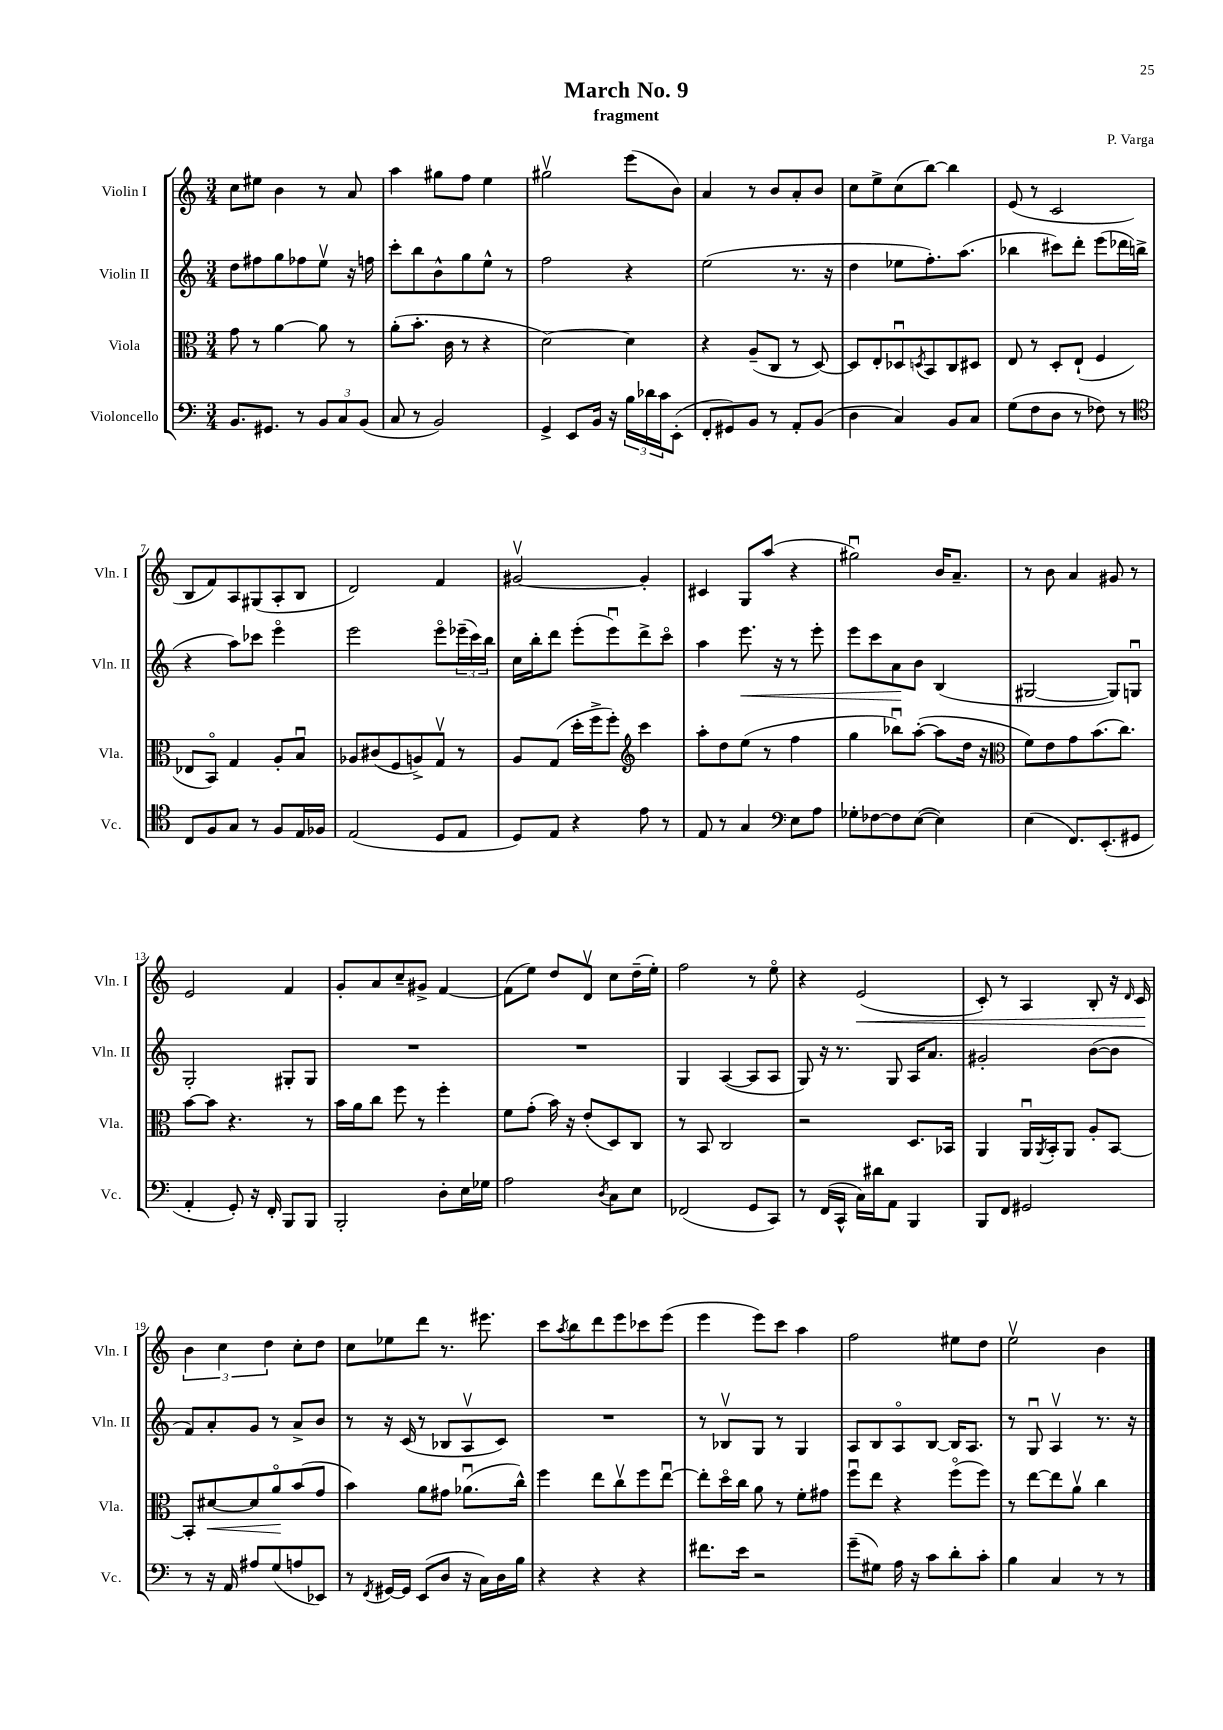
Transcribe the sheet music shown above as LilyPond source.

\header { title = "March No. 9" composer = "P. Varga" subtitle = "fragment" }
<<
\new StaffGroup <<
\new Staff = "s0" \with { instrumentName = "Violin I" shortInstrumentName = "Vln. I" } {
    \clef treble \key c \major \numericTimeSignature \time 3/4
    c''8 eis''8 b'4 r8 a'8 |
    a''4 gis''8 f''8 e''4 |
    gis''2\upbow e'''8( b'8) |
    a'4 r8 b'8 a'8-. b'8 |
    c''8 e''8-> c''8( b''8~) b''4 |
    e'8( r8 c'2 |
    b8 f'8) a8 gis8( a8-. b8 |
    d'2) f'4 |
    gis'2~\upbow gis'4-. |
    cis'4 g8 a''8( r4 |
    gis''2\downbow) b'16 a'8.-- |
    r8 b'8 a'4 gis'8 r8 |
    e'2 f'4 |
    g'8-. a'8 c''8-- gis'8-> f'4~ |
    f'8( e''8) d''8 d'8\upbow c''8 d''16--( e''16-.) |
    f''2 r8 e''8\flageolet |
    r4 e'2\<( |
    c'8-.) r8 a4 b8-. r16 \grace { d'16 } c'16\! |
    \tuplet 3/2 { b'4 c''4 d''4 } c''8-. d''8 |
    c''8 ees''8 d'''8 r8. eis'''8. |
    c'''8 \acciaccatura { a''8 } b''8 d'''8 e'''8 ces'''8 e'''8( |
    e'''4 e'''8) c'''8 a''4 |
    f''2 eis''8 d''8 |
    e''2\upbow b'4 \bar "|." |
}
\new Staff = "s1" \with { instrumentName = "Violin II" shortInstrumentName = "Vln. II" } {
    \clef treble \key c \major \numericTimeSignature \time 3/4
    d''8 fis''8 g''8 fes''8 e''8\upbow r16 f''16 |
    c'''8-. b''8 b'8-^ g''8 e''8-^ r8 |
    f''2 r4 |
    e''2( r8. r16 |
    d''4 ees''8 f''8.-.) a''8.( |
    bes''4 cis'''8) d'''8-. e'''8( des'''16 b''16-> |
    r4 a''8) ces'''8 e'''4\flageolet |
    e'''2 e'''8\flageolet \tuplet 3/2 { ees'''16--( c'''16) b''16 } |
    c''16 b''16-. d'''8 e'''8-.( e'''8\downbow) d'''8-> c'''8\flageolet |
    a''4 e'''8.\< r16 r8 e'''8-. |
    e'''8 c'''8 a'8\! b'8 b4( |
    gis2~ gis8) g8\downbow |
    g2-. gis8-. gis8 |
    R2. |
    R2. |
    g4 a4~( a8 a8 |
    g8) r16 r8. g8 a16 a'8. |
    gis'2-. b'8~( b'8 |
    f'8) a'8-. g'8 r8 a'8-> b'8 |
    r8 r16 c'16( r8 bes8 a8\upbow c'8) |
    R2. |
    r8 bes8\upbow g8 r8 g4 |
    a8 b8 a8\flageolet b8~ b16 a8. |
    r8 g8\downbow a4\upbow r8. r16 \bar "|." |
}
\new Staff = "s2" \with { instrumentName = "Viola" shortInstrumentName = "Vla." } {
    \clef alto \key c \major \numericTimeSignature \time 3/4
    g'8 r8 a'4~ a'8 r8 |
    a'8-.( b'8.-. c'16 r8 r4 |
    d'2~) d'4 |
    r4 a8--( c8 r8 d8~) |
    d8 e8-. des8\downbow \acciaccatura { d8 } b,8 c8 dis8 |
    e8 r8 d8-. e8-!( f4 |
    ees8 b,8\flageolet) g4 a8-. b8\downbow |
    aes8 cis'8( f8 a8->) g8\upbow r8 |
    a8 g8( d''16-. f''16-> f''8-.) \clef treble c'''4 |
    a''8-. d''8 e''8( r8 f''4 |
    g''4 bes''8\downbow) a''8~-.( a''8 d''16 r16 |
    \clef alto f'8) e'8 g'8 b'8.( c''8.) |
    b'8~ b'8 r4. r8 |
    b'16 a'16 c''8 f''8 r8 f''4-. |
    f'8 g'8-.( b'16) r16 e'8-.( d8) c8 |
    r8 b,8 c2 |
    r2 d8. bes,16 |
    a,4 a,16\downbow \acciaccatura { a,8 } b,16-. a,8 a8-. b,8~ |
    b,8-. dis'8~\< dis'8 a'8\flageolet\! b'8( g'8 |
    b'4) a'8 gis'8 aes'8.\downbow( c''16-^) |
    f''4 e''8 c''8\upbow f''8 e''8~\downbow |
    e''8-. d''16\flageolet c''16 a'8 r8 f'8-. gis'8 |
    f''8\downbow e''8 r4 f''8\flageolet( f''8) |
    r8 e''8~ e''8 a'8\upbow c''4 \bar "|." |
}
\new Staff = "s3" \with { instrumentName = "Violoncello" shortInstrumentName = "Vc." } {
    \clef bass \key c \major \numericTimeSignature \time 3/4
    b,8. gis,8. r8 \tuplet 3/2 { b,8 c8 b,8( } |
    c8 r8 b,2) |
    g,4-> e,8 b,16 r16 \tuplet 3/2 { b16 des'16 c'16 } e,8-.( |
    f,8-. gis,8) b,8 r8 a,8-. b,8( |
    d4 c4) b,8 c8 |
    g8( f8 d8 r8 fes8) r8 |
    \clef tenor c8 f8 g8 r8 f8 e16 fes16 |
    e2( d8 e8 |
    d8) e8 r4 e'8 r8 |
    e8 r8 g4 \clef bass e8 a8 |
    ges8-. fes8~ fes8 e8~( e4) |
    e4( f,8.) e,8.-.( gis,8 |
    a,4-. g,8-.) r16 f,16-. b,,8 b,,8 |
    b,,2-. d8-. e16 ges16 |
    a2 \acciaccatura { d8 } c8 e8 |
    fes,2( g,8 c,8) |
    r8 f,16( c,16-^ c16) dis'16 a,8 b,,4 |
    b,,8 f,8 gis,2 |
    r8 r16 a,16 ais8 g8( a8 ees,8) |
    r8 \acciaccatura { f,8 } gis,16~ gis,16 e,8( d8 r16 c16) d16 b16 |
    r4 r4 r4 |
    fis'8. e'16 r2 |
    g'8--( gis8) a16 r16 c'8 d'8-. c'8-. |
    b4 c4 r8 r8 \bar "|." |
}
>>
>>
